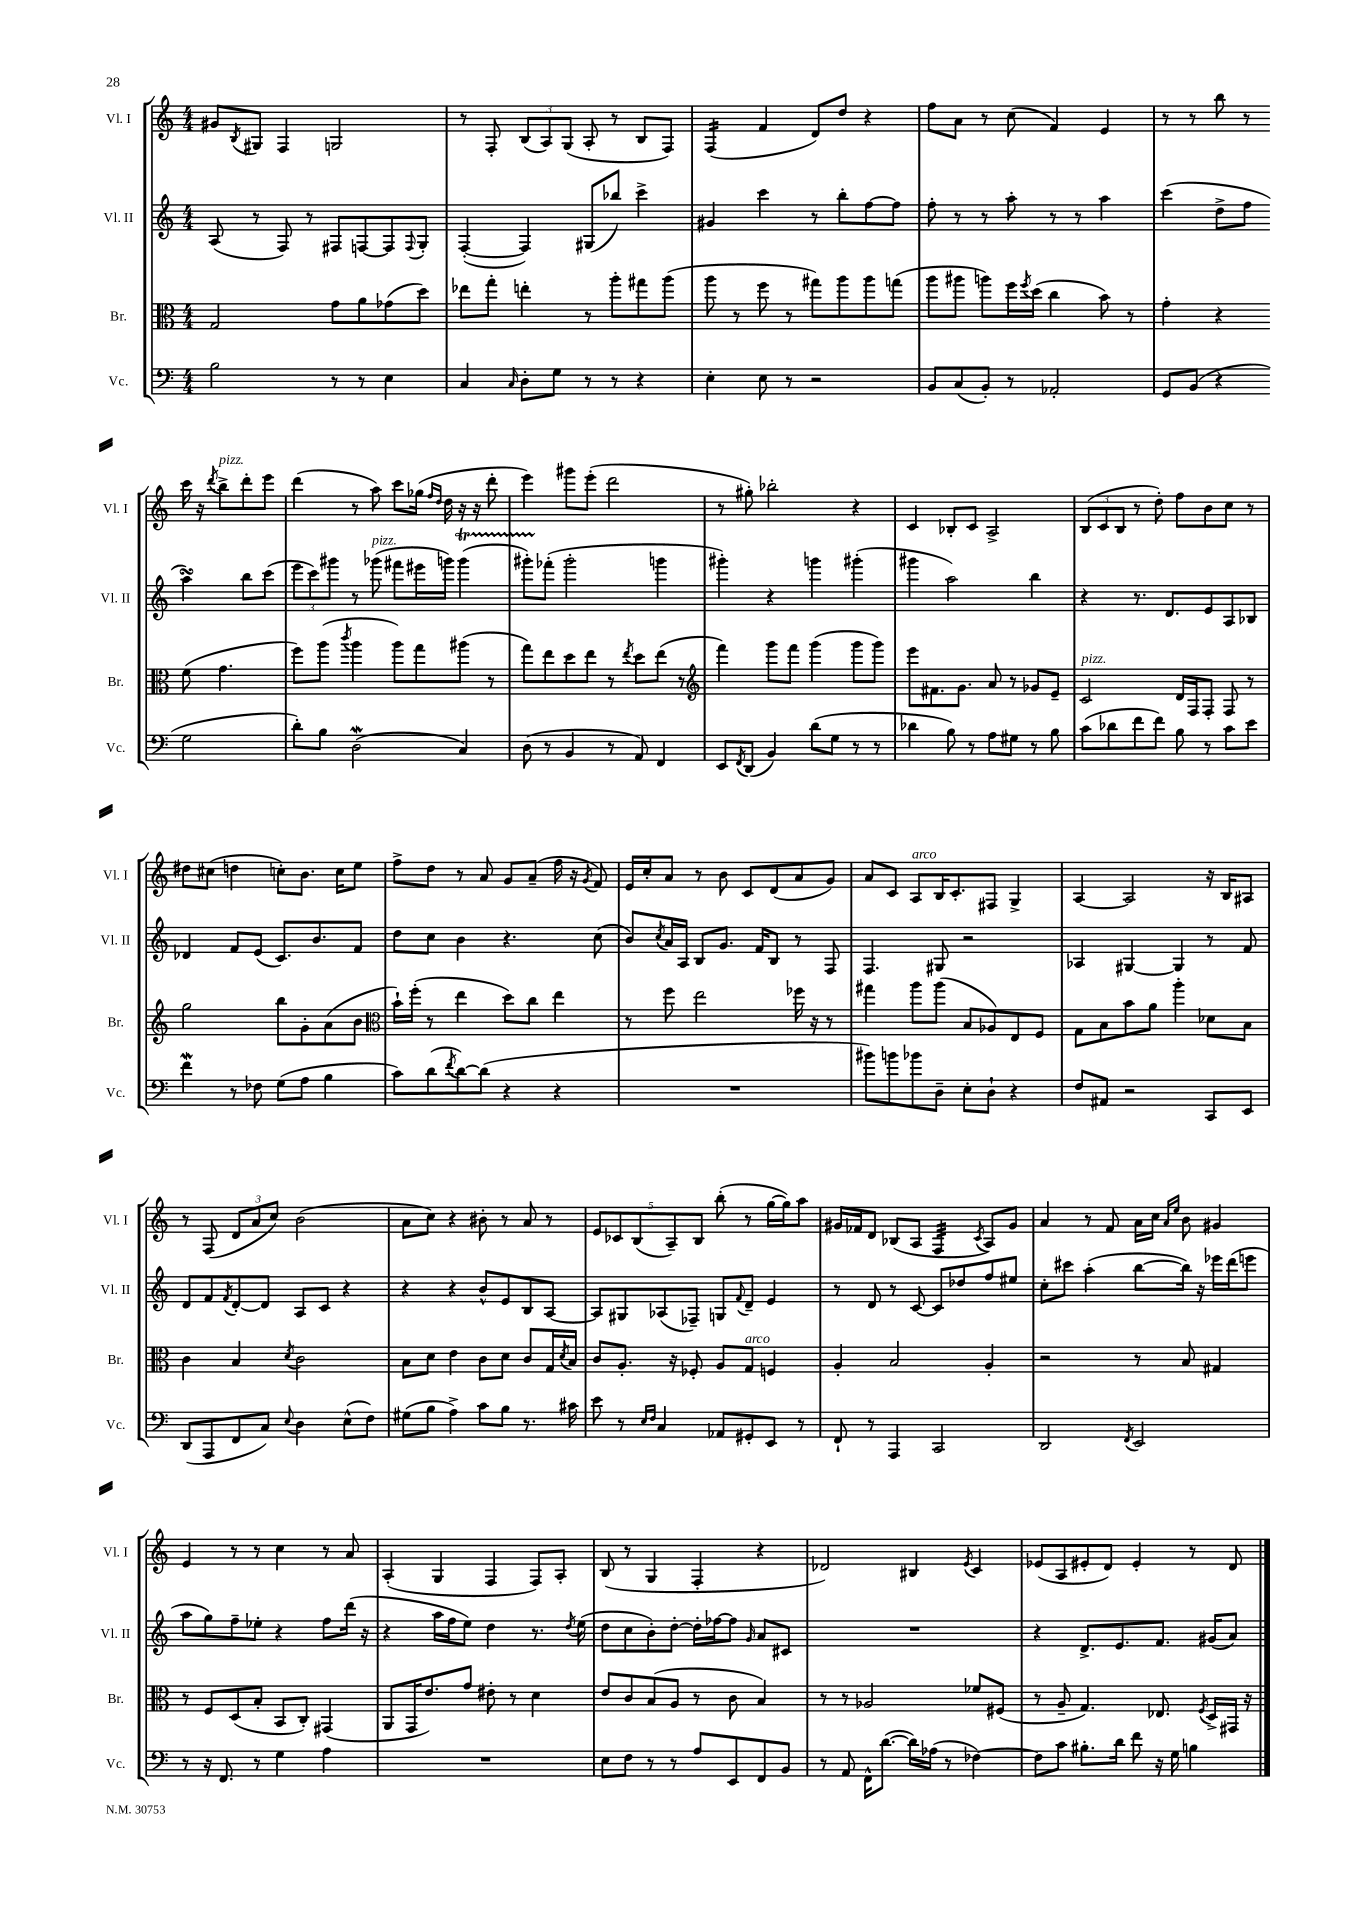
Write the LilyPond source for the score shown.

<<
\new StaffGroup <<
\new Staff = "s0" \with { instrumentName = "Vl. I" shortInstrumentName = "Vl. I" } {
    \clef treble \key c \major \numericTimeSignature \time 4/4
    gis'8 \acciaccatura { b8 } gis8 f4 g2 |
    r8 f8-. \tuplet 3/2 { b8( a8) g8( } a8-. r8 b8 f8) |
    f4:16( f'4 d'8) d''8 r4 |
    f''8 a'8 r8 c''8( f'4) e'4 |
    r8 r8 b''8 r8 c'''16 r16 \acciaccatura { d'''8 } b''8->^\markup { \italic "pizz." } d'''8-. e'''8 |
    d'''4( r8 a''8) c'''8 ges''16( \grace { f''16 d''16 } d''16 r16 r16 d'''8-. |
    e'''4) gis'''8 e'''8-.( d'''2 |
    r8 gis''8-.) bes''2-. r4 |
    c'4 bes8-. c'8 a2-> |
    \tuplet 3/2 { b8( c'8 b8 } r8 d''8-.) f''8 b'8 c''8 r8 |
    dis''8 cis''8( d''4 c''8-.) b'8. c''16 e''8 |
    f''8-> d''8 r8 a'8 g'8 a'8--( f''16 r16 \acciaccatura { g'8 } f'8) |
    e'16 c''16-. a'8 r8 b'8 c'8 d'8( a'8 g'8) |
    a'8 c'8 a8^\markup { \italic "arco" } b16 c'8.-. fis8 g4-> |
    a4~ a2 r16 b16 ais8 |
    r8 f8( \tuplet 3/2 { d'8 a'8 c''8) } b'2( |
    a'8 c''8) r4 bis'8-. r8 a'8 r8 |
    \tuplet 5/4 { e'8 ces'8 b8( a8--) b8 } b''8-.( r8 g''16~ g''16) a''8 |
    gis'16 fes'16 d'8 bes8( a8 f4:32 \acciaccatura { c'8 } a8) gis'8 |
    a'4 r8 f'8 a'16 c''16 \grace { a'16 e''16 } b'8 gis'4 |
    e'4 r8 r8 c''4 r8 a'8 |
    a4-.( g4 f4 f8) a8-. |
    b8( r8 g4 f4-. r4 |
    des'2) bis4 \acciaccatura { e'8 } c'4 |
    ees'8( a8 eis'8-. d'8) eis'4-. r8 d'8 \bar "|." |
}
\new Staff = "s1" \with { instrumentName = "Vl. II" shortInstrumentName = "Vl. II" } {
    \clef treble \key c \major \numericTimeSignature \time 4/4
    a8( r8 f8) r8 fis8 f8~ f8 \appoggiatura { f8 } g8-. |
    f4~-.( f4) gis8( bes''8) c'''4-> |
    gis'4 c'''4 r8 b''8-. f''8~ f''8 |
    f''8-. r8 r8 a''8-. r8 r8 a''4 |
    c'''4( d''8-> f''8 a''4\turn) b''8 c'''8( |
    \tuplet 3/2 { e'''8 c'''8) gis'''8 } r8 ges'''8^\markup { \italic "pizz." }( fis'''8 eis'''16 g'''16) g'''4\startTrillSpan( |
    gis'''8-.) fes'''8-.\stopTrillSpan( gis'''2-. g'''4 |
    gis'''4-.) r4 g'''4 gis'''4-.( |
    gis'''4 a''2) b''4 |
    r4 r8. d'8. e'8 a8 bes8 |
    des'4 f'8 e'8( c'8.) b'8. f'8 |
    d''8 c''8 b'4 r4. c''8( |
    b'8) \acciaccatura { c''8 } a'16 a16 b8 g'8. f'16 b8 r8 f8 |
    f4. gis8 r2 |
    aes4 gis4~ gis4 r8 f'8 |
    d'8 f'8 \acciaccatura { f'8 } d'8~-. d'8 a8 c'8 r4 |
    r4 r4 b'8-^ e'8 b8 a8~ |
    a8 gis8 aes8( fes8--) g8 \appoggiatura { f'8 } d'8-- e'4 |
    r8 d'8 r8 c'8~ c'8 des''8 f''8 eis''8 |
    c''8-. cis'''8 a''4-.( b''8~ b''16) r16 ees'''16 d'''16( e'''8 |
    a''8 g''8) f''8-- ees''8-. r4 f''8 d'''16( r16 |
    r4 a''16 f''16 e''8) d''4 r8. \acciaccatura { d''8 } e''16( |
    d''8 c''8 b'8-.) d''8~-. d''16-. fes''16~ fes''8 \grace { g'16 } a'8 cis'8 |
    R1 |
    r4 d'8.-> e'8. f'8. gis'16( a'8) \bar "|." |
}
\new Staff = "s2" \with { instrumentName = "Br." shortInstrumentName = "Br." } {
    \clef alto \key c \major \numericTimeSignature \time 4/4
    g2 g'8 a'8 ges'8( d''8) |
    ees''8 g''8-. e''4-. r8 a''8-. gis''8 a''8( |
    a''8 r8 f''8 r8 gis''8) a''8 a''8 g''8( |
    a''8 ais''8 a''8) f''16 \acciaccatura { f''8 } d''16( c''4 b'8) r8 |
    g'4-. r4 f'8( g'4. |
    f''8) a''8( \acciaccatura { c'''8 } a''4 a''8) g''8 ais''8( r8 |
    g''8) e''8 d''8 e''8 r8 \acciaccatura { e''8 } d''8 e''8( r8 |
    \clef treble f'''4) g'''8 f'''8 g'''4( g'''8 g'''8) |
    e'''8 fis'8. g'8. a'8 r8 ges'8 e'8-- |
    c'2^\markup { \italic "pizz." } d'16 f16 f8-. f8 r8 |
    g''2 b''8 g'8-. a'8( b'8 |
    \clef alto b'16-!) f''16-.( r8 e''4 d''8) c''8 e''4 |
    r8 f''8 e''2 fes''16 r16 r8 |
    gis''4 a''8 a''8( b8 aes8) e8 f8 |
    g8 b8 b'8 a'8 a''4-. des'8 b8 |
    c'4 b4 \acciaccatura { d'8 } c'2 |
    b8 d'8 e'4 c'8 d'8 c'8 g16 \acciaccatura { d'8 } b16 |
    c'8 a8.-. r16 fes8-. a8 g8^\markup { \italic "arco" } f4 |
    a4-. b2 a4-. |
    r2 r8 b8 gis4 |
    r8 f8 d8( b8-. b,8 c8-.) gis,4( |
    a,8 g,16 e'8.) g'8 eis'8-. r8 d'4 |
    e'8 c'8 b8( a8 r8 c'8 b4) |
    r8 r8 aes2 fes'8 fis8( |
    r8 a8-- g4.) ees8. \acciaccatura { f8 } d16-> gis,16 r16 \bar "|." |
}
\new Staff = "s3" \with { instrumentName = "Vc." shortInstrumentName = "Vc." } {
    \clef bass \key c \major \numericTimeSignature \time 4/4
    b2 r8 r8 e4 |
    c4 \grace { c16 } d8-. g8 r8 r8 r4 |
    e4-. e8 r8 r2 |
    b,8 c8( b,8-.) r8 aes,2-. |
    g,8 b,8( r4 g2 |
    d'8-.) b8 d2\mordent( c4) |
    d8( r8 b,4 r8 a,8) f,4 |
    e,8 \acciaccatura { f,8 } d,8( b,4) d'8( g8 r8 r8 |
    des'4 b8) r8 a8 gis8 r8 b8 |
    c'8( des'8 f'8 f'8) b8 r8 c'8 e'8 |
    f'4\mordent r8 fes8 g8( a8 b4 |
    c'8) d'8( \acciaccatura { f'8 } d'8~) d'8( r4 r4 |
    R1 |
    bis'8) b'8 bes'8 d8-- e8-. d8-! r4 |
    f8 ais,8 r2 c,8 e,8 |
    d,8( a,,8 f,8 c8) \appoggiatura { e8 } d4 e8-^( f8) |
    gis8( b8 a4->) c'8 b8 r8. cis'16 |
    e'8 r8 \grace { e16 f16 } c4 aes,8 gis,8-. e,8 r8 |
    f,8-! r8 a,,4 c,2 |
    d,2 \acciaccatura { f,8 } e,2 |
    r8 r16 f,8. r8 g4 a4 |
    R1 |
    e8 f8 r8 r8 a8 e,8 f,8 b,8 |
    r8 a,8 f,16-^ d'8.~( d'16) aes16( r8 fes4~) |
    fes8 c'8 bis8.-. d'16 f'8 r16 g16 b4 \bar "|." |
}
>>
>>
\layout { \context { \Score \remove "Bar_number_engraver" } }
